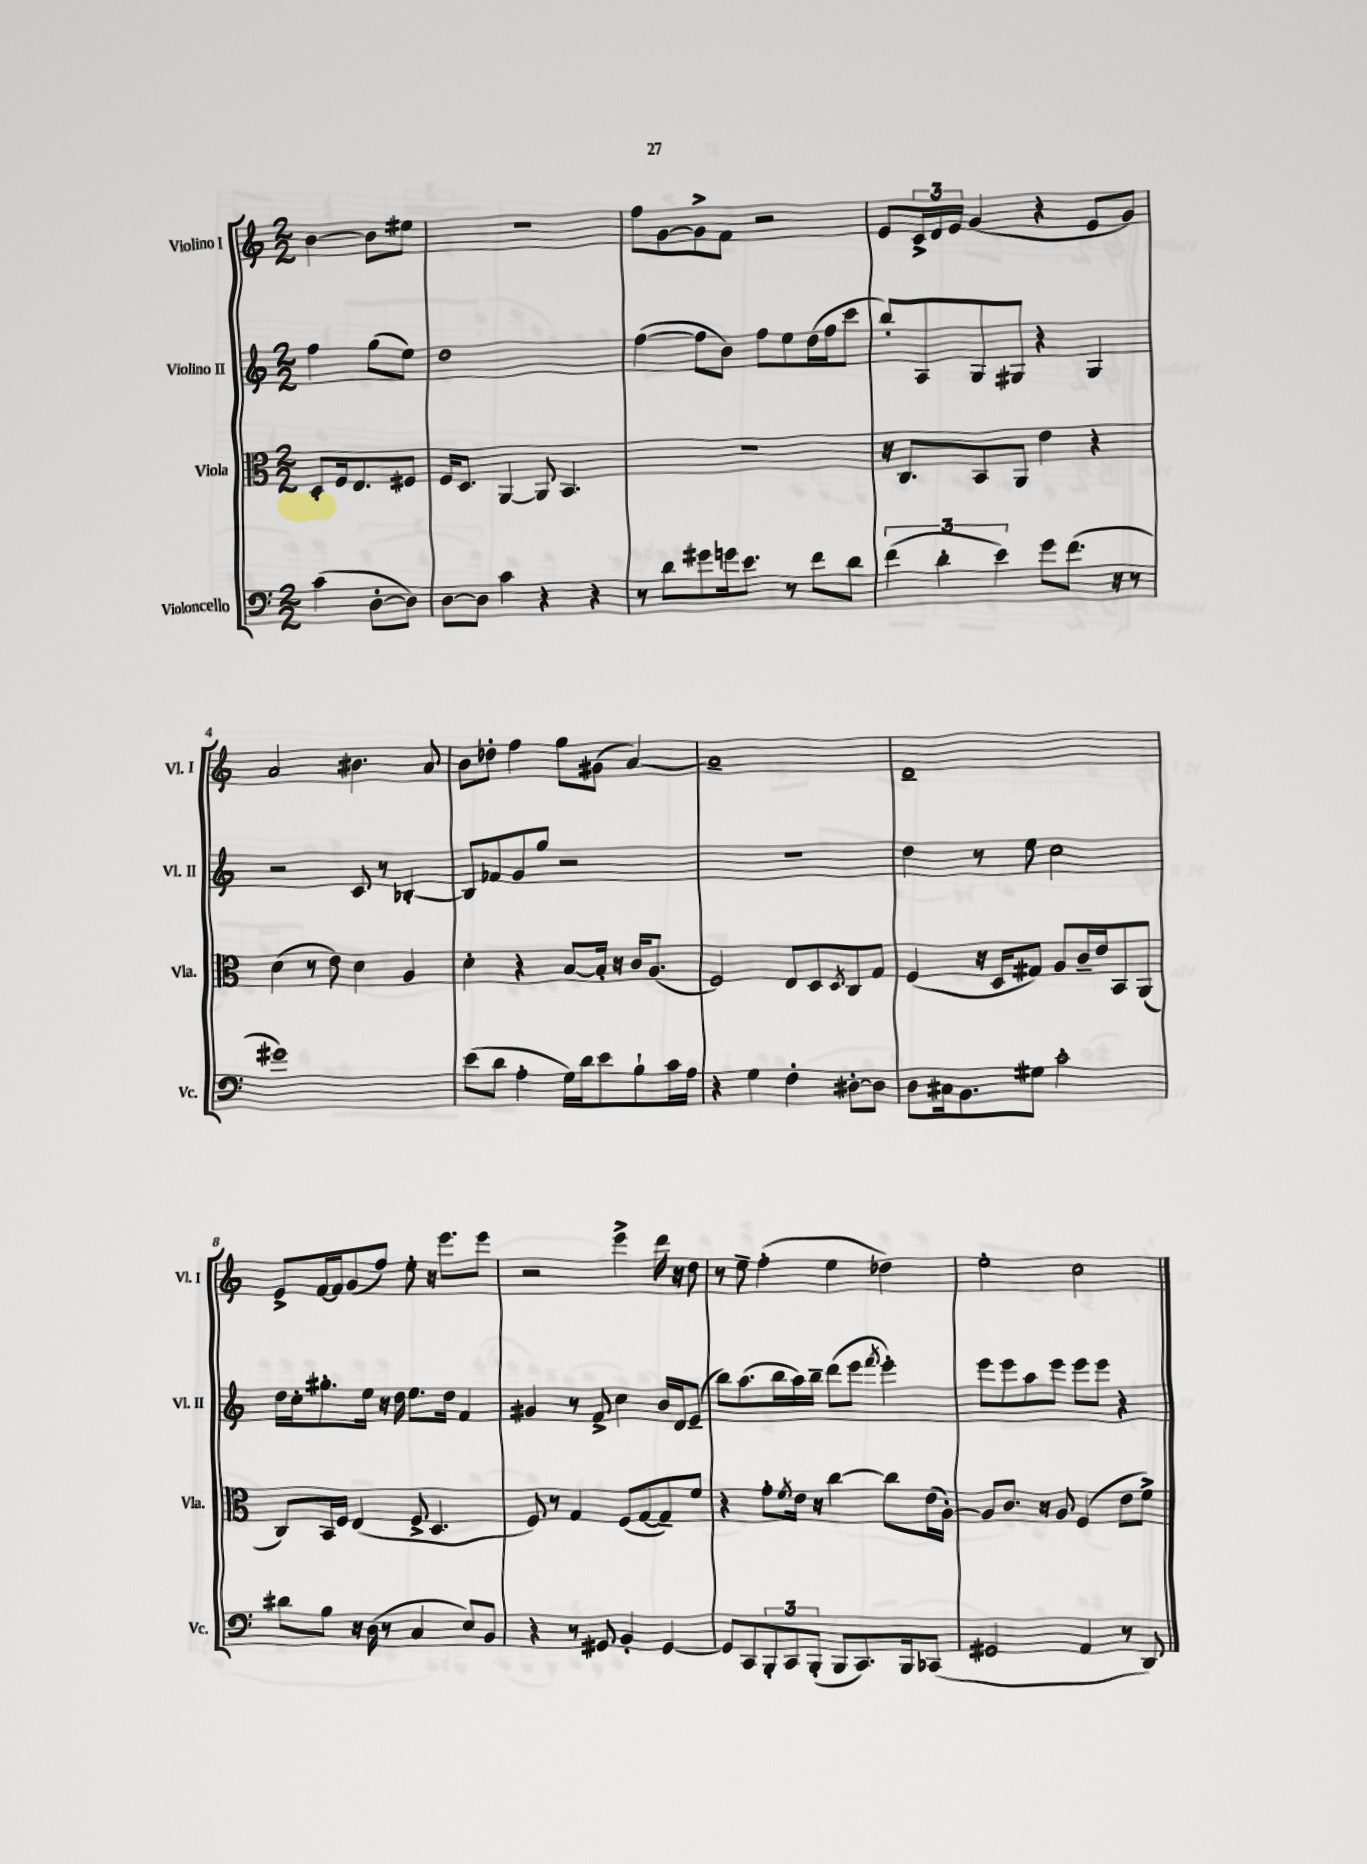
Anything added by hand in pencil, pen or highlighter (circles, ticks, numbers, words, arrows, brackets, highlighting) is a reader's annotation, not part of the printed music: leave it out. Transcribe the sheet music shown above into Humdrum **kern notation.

**kern	**kern	**kern	**kern
*part4	*part3	*part2	*part1
*staff4	*staff3	*staff2	*staff1
*I"Violoncello	*I"Viola	*I"Violino II	*I"Violino I
*I'Vc.	*I'Vla.	*I'Vl. II	*I'Vl. I
*clefF4	*clefC3	*clefG2	*clefG2
*k[]	*k[]	*k[]	*k[]
*M2/2	*M2/2	*M2/2	*M2/2
=	=	=	=
(4c\	8D'/L	4ff\	[4b\
.	16F/k	.	.
.	8.E/	.	.
[8D'\L	.	(8gg\L	8b\L]
8D\J])	8F#X/J	8ee\J)	8ee#X\J
=1	=1	=1	=1
[8D\L	16F/KL	1dd	1r
.	8.D/J	.	.
8D\J]	.	.	.
4c\	[4AA/	.	.
4r	8AA/]	.	.
.	4.BB/	.	.
4r	.	.	.
=2	=2	=2	=2
8r	1r	([4ff\	8ff\L
8d\L	.	.	[8g\
8g#X\	.	8ff\L]	8g^\]
16gn\k	.	8b\J)	8f\J
8.e\J	.	.	.
.	.	8ff\L	2r
8r	.	8ee\	.
8f\L	.	(16dd\L	.
.	.	16ff\J	.
8d\J	.	8ccc\J	.
=3	=3	=3	=3
(6f\	16r	8bb'/L)	8e/L
.	8.C/L	.	.
.	.	8A/	24c^/L
6d'\	.	.	24d/
.	.	.	24e/JJ
.	8BB/	8G/	(4g/
6e\)	.	.	.
.	8AA/J	8G#X/J	.
8g\L	4e\	4r	4r
(8.f\J	.	.	.
.	4r	4G#/	8e/L
16r	.	.	.
8r	.	.	8g/J)
!!LO:LB:g=z
=4	=4	=4	=4
1g#X)	(4d\	2r	2a/
.	8r	.	.
.	8e\)	.	.
.	4d\	8c/	4.b#X\
.	.	8r	.
.	4A/	[4B-X'/	.
.	.	.	8a/
=5	=5	=5	=5
(8e\L	4d'\	8B-/L]	8b\L
8d\J	.	8f-X/	8dd-X'\J
4A'\	4r	8g/	4ff\
.	.	8gg/J	.
16G\LL)	[8B/L	2r	8gg\L
16d\J	.	.	.
8e\	16B'/Jk]	.	(8g#X\J
.	16r	.	.
8B`\	16c/KL	.	[4a/)
.	(8.A/J	.	.
16c\L	.	.	.
16A\JJ	.	.	.
=6	=6	=6	=6
4r	2F/)	1r	1a~]
4G\	.	.	.
4F'\	8E/L	.	.
.	8D/	.	.
.	8qD/	.	.
[8D#X'\L	8C/	.	.
8D#\J]	8G/J	.	.
=7	=7	=7	=7
8D\L	(4F/	4dd\	1d~
16C#X\k	.	.	.
8.BB\	.	.	.
.	16r	8r	.
.	16D/KL	.	.
8G#X\J	8G#X/J)	8ee\	.
2c'\	8A/L	2cc\	.
.	16c~/L	.	.
.	16e/J	.	.
.	8BB/	.	.
.	(8AA/J	.	.
!!LO:LB:g=z
=8	=8	=8	=8
8d#X\L	8C/L)	16dd\LL	8e^/L
.	.	16cc'\J	.
8B\J	16BB/L	8.gg#X'\	[16f/L
.	16F/JJ	.	16f/J]
16r	(4E/	.	(8g/
(16D\	.	16ee\Jk	.
8r	.	16r	8ff/J)
.	.	16dd\	.
4C/	8F^/	8.ee\L	8ee'\
.	4.D/	.	16r
.	.	16dd\Jk	8.eee\L
8E/L)	.	4f/	.
8BB/J	.	.	8eee\J
=9	=9	=9	=9
4r	8F/)	4g#X/	2r
.	8r	.	.
8r	4G/	8r	.
8GG#X/	.	8f^/	.
4BB'/	(8F/L	4cc\	4eee^\
.	[8G/	.	.
[4GG#/	8G~/])	16b/LL	16ddd\
.	.	16d/J	16r
.	8f/J	(8e~/J	8dd\
=10	=10	=10	=10
8GG#/L]	4r	8bb\L)	8r
8CC/	.	(8.aa\	8ee~\
12BBB'/	8g'\L	.	(4ff'\
.	.	16bb\L	.
12CC/	.	.	.
.	8qf/	.	.
.	16e\Jk	16aa\)	.
(12BBB'/J	.	.	.
.	16r	16bb~\JJ	.
8BBB/L	[4cc\	(8ddd\L	4ee\
8.CC/)	.	8eee\J	.
.	.	8qfff/	.
.	8cc\L]	4eee'\)	4dd-X\)
16BBB/k	.	.	.
(8CC-X/J	(16e\L	.	.
.	[16A'\JJ)	.	.
=11	=11	=11	=11
2GG#X/	8A/L]	8eee\L	2ee'\
.	8.c/J	8eee\	.
.	.	8aa\	.
.	16r	.	.
.	8A/	8eee\J	.
4AA/	(4F/	8eee\L	2cc\
.	.	8eee\J	.
8r	8e\L	4r	.
8DD/)	8f^\J)	.	.
==	==	==	==
*-	*-	*-	*-
